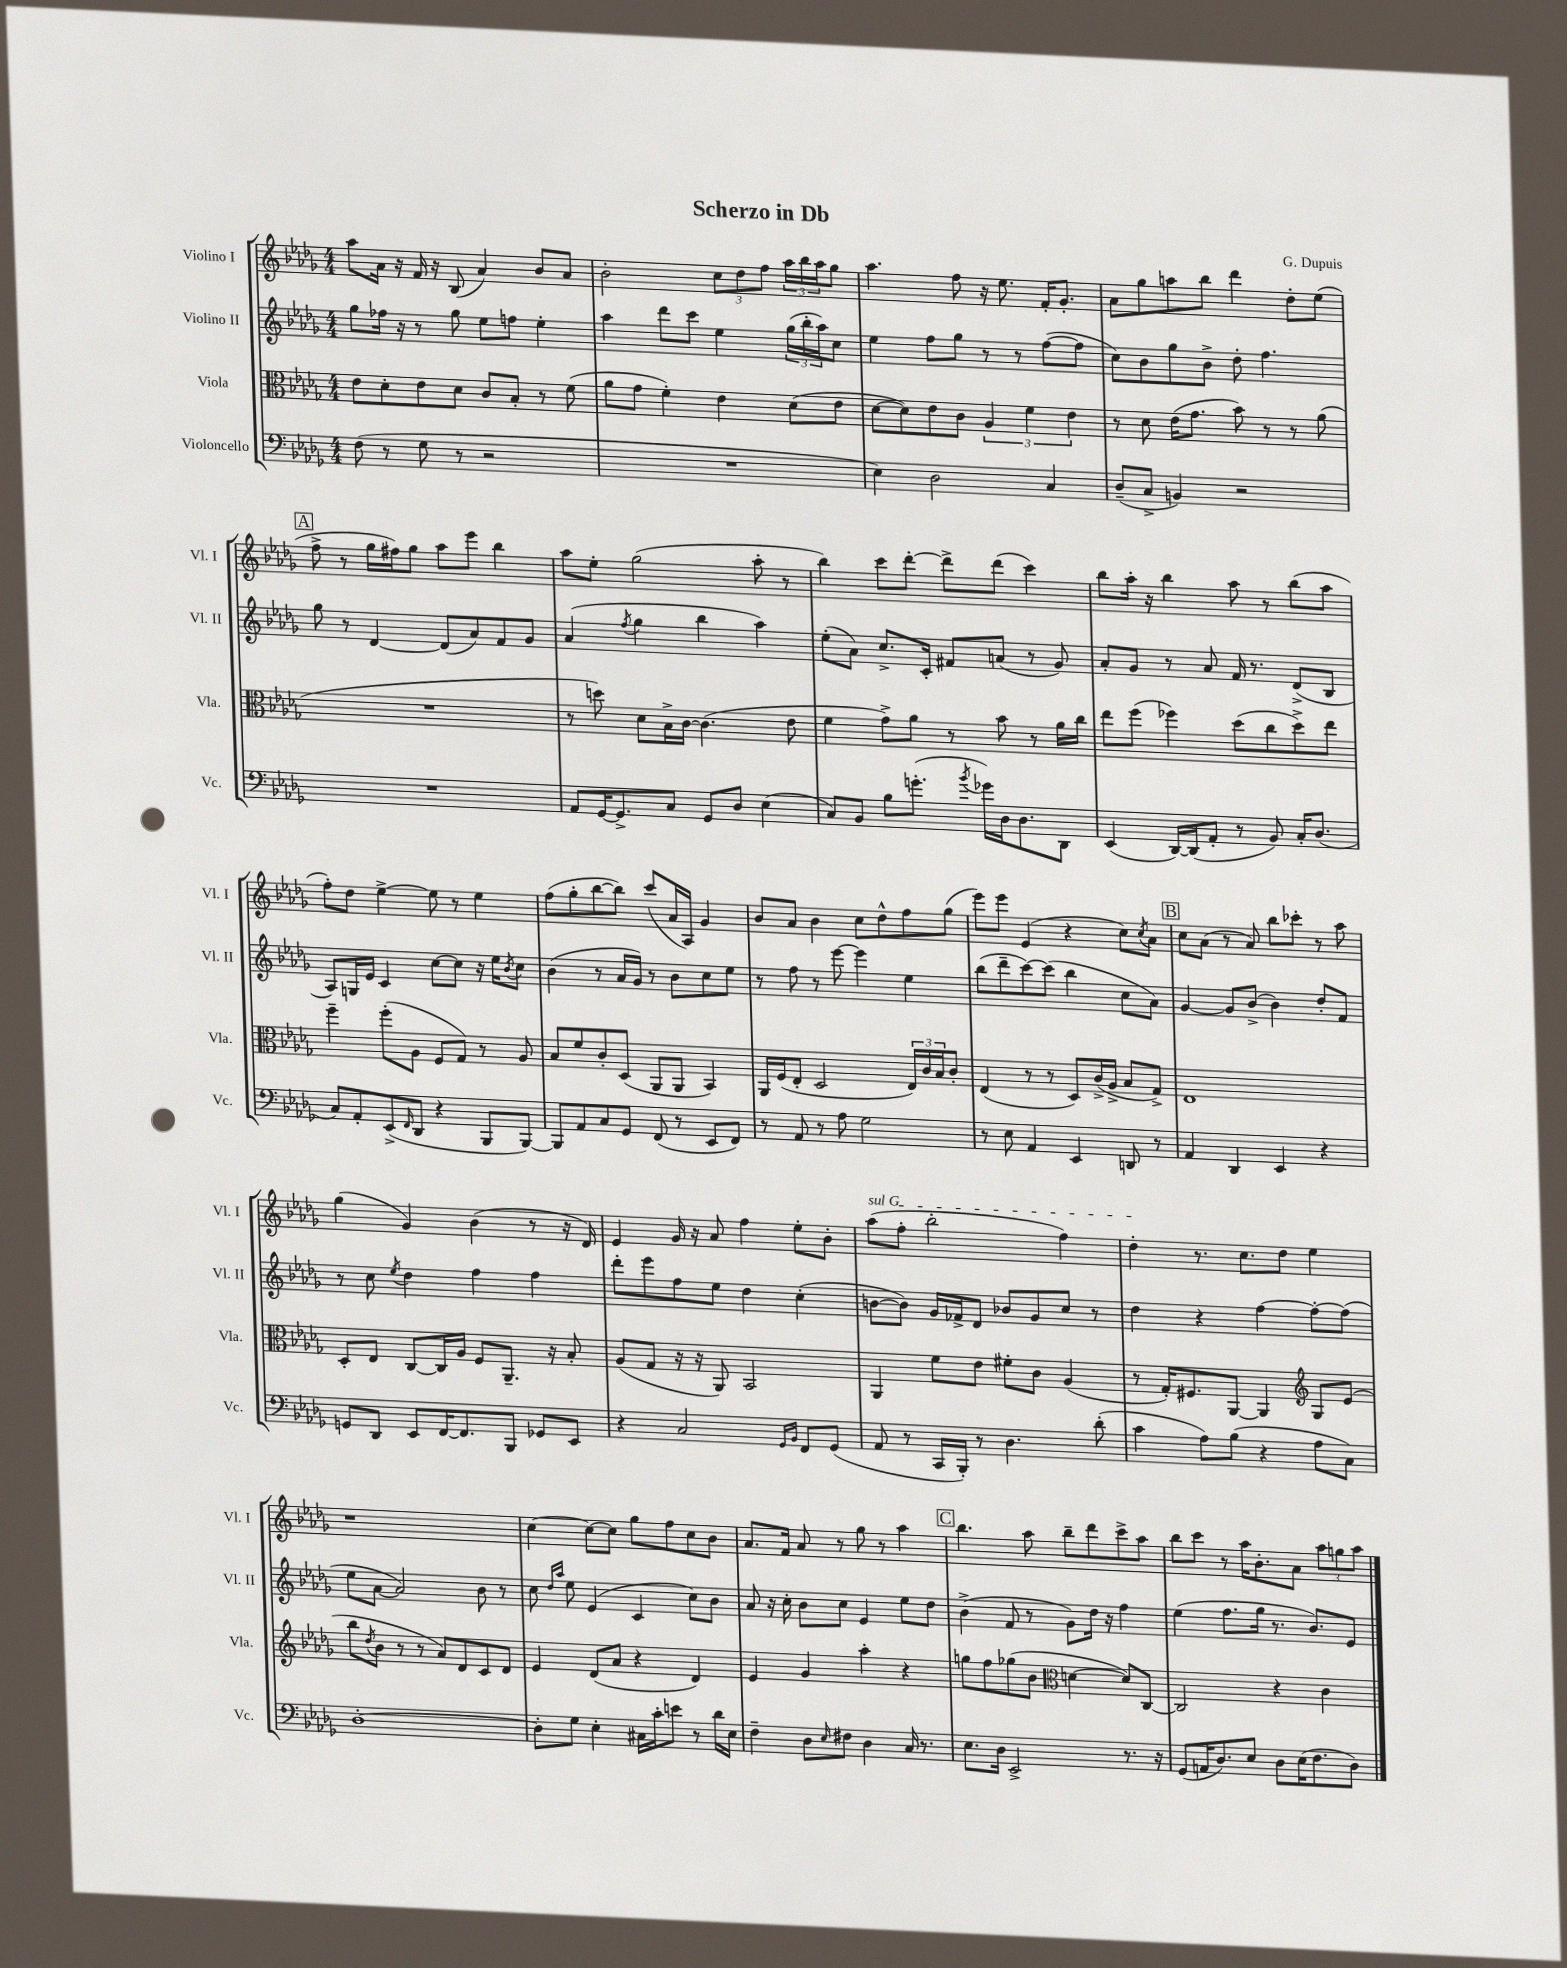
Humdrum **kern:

**kern	**kern	**kern	**kern
*part4	*part3	*part2	*part1
*staff4	*staff3	*staff2	*staff1
*I"Violoncello	*I"Viola	*I"Violino II	*I"Violino I
*I'Vc.	*I'Vla.	*I'Vl. II	*I'Vl. I
*clefF4	*clefC3	*clefG2	*clefG2
*k[b-e-a-d-g-]	*k[b-e-a-d-g-]	*k[b-e-a-d-g-]	*k[b-e-a-d-g-]
*M4/4	*M4/4	*M4/4	*M4/4
=1	=1	=1	=1
(8F\	8e-\L	8gg-\L	8aa-\L
8r	8d-'\	16ff-X\Jk	16a-\Jk
.	.	16r	16r
8G-\	8e-\	8r	16f/
.	.	.	16r
8r	8d-\J	8gg-\	(8B-/
2r	8c/L	8ee-\L	4a-/)
.	8B-'/J	8ffn\J	.
.	8r	4ee-'\	8b-/L
.	(8f\	.	8a-/J
=2	=2	=2	=2
1r	8a-\L	4aa-\	2b-'\
.	8g-\J	.	.
.	4f'\)	8ddd-\L	.
.	.	8ccc\J	.
.	4e-\	4ee-\	12cc\L
.	.	.	12dd-\
.	.	.	12ff\J
.	(8d-\L	(24gg-\LL	24aa-\LL
.	.	24bb-'\	24bb-\
.	.	24aa-\J)	24aa-\J
.	8e-\J	8cc\J	8gg-\J
=3	=3	=3	=3
4E-\)	[8d-\L	4ee-\	4.aa-\
.	8d-\])	.	.
2D-\	8e-\	8ff\L	.
.	8c\J	8gg-\J	8ff\
.	6A-/	8r	16r
.	.	.	8.ee-\
.	.	8r	.
.	6f\	.	.
4C/	.	([8ff\L	16f'/KL
.	.	.	8.g-'/J
.	6e-\	.	.
.	.	8ff\J]	.
=4	=4	=4	=4
(8D-~/L	8r	8cc\L)	8a-\L
8C^/J	8d-\	8b-\	8gg-\
4BBn/)	(16e-\KL	8gg-\	8aan\
.	8.g-\J	.	.
.	.	8b-^\J	8bb-\J
2r	8b-\)	8dd-'\	4ddd-\
.	8r	4.ff\	.
.	8r	.	8dd-'\L
.	(8a-\	.	(8ee-\J
!!LO:LB:g=z
!!LO:REH:place=s1:t=A
=5	=5	=5	=5
1r	1r	8gg-\	8ff^\
.	.	8r	8r
.	.	[4d-/	16gg-\LL
.	.	.	16ff#X\J)
.	.	.	8gg-\J
.	.	(8d-/L]	8aa-\L
.	.	8a-/)	8eee-\J
.	.	8f/	4bb-\
.	.	8g-/J	.
=6	=6	=6	=6
8AA-/L	8r	(4a-/	8aa-\L
[16GG-/K	8ddn\)	.	8ee-'\J
8.GG-^/]	.	.	.
.	.	8qff/	.
.	8d-\L	4gg-\	(2gg-\
8C/J	16B-^\L	.	.
.	[16c\JJ	.	.
8GG-/L	(4.c\]	4bb-\	.
8D-/J	.	.	.
(4E-\	.	4aa-\)	8aa-'\
.	8e-\	.	8r
=7	=7	=7	=7
8C/L)	4f\	(8ee-'\L	4bb-\)
8BB-/J	.	8a-\J)	.
8B-\L	8g-^\L)	8.cc^/L	8ccc\L
(8.gn'\J	8a-\J	.	[8ddd-'\J
.	.	16c'/Jk	.
.	8r	8f#X/L	8ddd-^\L]
8qb-/	.	.	.
16g-X\LL)	.	.	.
16D-\J	8b-\	(8an/J	(8ddd-\J
8.D-\	.	.	.
.	8r	8r	4ccc\)
8DD-\J	16a-\LL	8g-/)	.
.	16cc\JJ	.	.
=8	=8	=8	=8
(4EE-/	8ee-\L	8a-'/L	8bb-\L
.	(8ff\J	8g-/J	16aa-'\Jk
.	.	.	16r
[16DD-/LL)	4ff-X\)	8r	4bb-\
(16DD-/J]	.	.	.
8AA-'/J	.	8a-/	.
8r	(8dd-\L	16f/	8aa-\
.	.	8.r	.
8BB-/)	8cc\	.	8r
16C'/KL	8dd-^\)	(8d-^/L	(8bb-\L
(8.D-/J	.	.	.
.	8ee-\J	8B-/J	8aa-\J
!!LO:LB:g=z
=9	=9	=9	=9
8C/L)	4ff~\	8A-/L)	8ff'\L)
8AA-'/	.	16Gn/L	8dd-\J
.	.	16e-/JJ	.
(8EE-^/	(8ff'\L	4c/	[4ee-^\
16qqFF/	.	.	.
8DD-/J	8A-\J	.	.
4r	8F/L	[8cc\L	8ee-\]
.	8G-/J)	8cc\J]	8r
8BBB-/L	8r	16r	4ee-\
.	.	16ee-\KL	.
.	.	8qb-/	.
[8BBB-/J)	8A-/	8cc\J	.
=10	=10	=10	=10
8BBB-/L]	8B-/L	(4b-\	(8ff\L
8AA-/	8f/	.	8gg-'\
8C/	8c'/	8r	[8bb-\
8GG-/J	(8D-/J	16a-/LL	8bb-\J])
.	.	16g-/JJ)	.
(8FF/	8AA-/L	8r	(8ccc/L
8r	8AA-/J	8b-\L	16a-/L
.	.	.	16A-/JJ)
8EE-/L	4BB-/)	8cc\	4g-/
8FF/J)	.	8ee-\J	.
=11	=11	=11	=11
8r	16AA-/LL	8r	8b-/L
.	(16F/J	.	.
8AA-/	8E-'/J	8ff\	8a-/J
8r	2D-/	8r	4b-\
8A-\	.	[8eee-\	.
2G-\	.	4eee-\]	8cc\L
.	.	.	8dd-^^\
.	24E-/LL)	4ee-\	8ff\
.	24c/	.	.
.	24B-/J	.	.
.	8c'/J	.	(8gg-\J
=12	=12	=12	=12
8r	(4E-/	(8bb-\L	8eee-\L)
8E-\	.	8ddd-~\	8eee-\J
4AA-/	8r	[8ccc\)	(4e-/
.	8r	(8ccc\J]	.
4EE-/	8D-/L)	4bb-\	4r
.	(16c^/L	.	.
.	16A-^/JJ	.	.
8DDn/	8B-/L	8cc\L	8cc\L)
.	.	.	8qcc/
8r	8G-^/J)	8a-\J)	8a-\J
!!LO:REH:place=s1:t=B
=13	=13	=13	=13
4AA-/	1E-	[4g-/	8cc\L
.	.	.	(8a-\J
4DD-/	.	8g-/L]	8r
.	.	(8b-^/J	8a-/)
4EE-/	.	4b-\)	8bb-\L
.	.	.	8ccc-X'\J
4r	.	8dd-'/L	8r
.	.	8f/J	8aa-\
!!LO:LB:g=z
=14	=14	=14	=14
8GGn/L	8D-'/L	8r	(4gg-\
8DD-/J	8E-/J	8cc\	.
.	.	8qee-/	.
8EE-/L	[8C/L	4dd-\	4g-/)
[16FF/K	16C/L]	.	.
8.FF/]	16A-/JJ	.	.
.	8F/L	4ff\	(4b-\
8BBB-/J	8.AA-~/J	.	.
8GG-X/L	.	4ff\	8r
.	16r	.	.
8EE-/J	8B-'/	.	16r
.	.	.	16d-/)
=15	=15	=15	=15
4r	(8A-/L	8ddd-'\L	4e-/
.	8G-/J	8eee-\	.
2C/	16r	8ff\	16g-/
.	16r	.	16r
.	8AA-/)	8ee-\J	8a-/
.	2BB-/	4dd-\	4ff\
16qqGG-/LL	.	.	.
16qqBB-/JJ	.	.	.
8FF/L	.	(4cc'\	8ee-'\L
(8GG-/J	.	.	8b-'\J
=16	=16	=16	=16
!	!	!	!LO:TX:a:i:t=sul G
8AA-/	4AA-/	[8bn\L	(8aa-\L
8r	.	8b\J])	8ff'\J
16CC/LL	8f\L	16g-/LL	2bb-'\
16BBB-'/JJ)	.	16f-X^/J	.
8r	8e-\J	8d-/J	.
4.D-\	8f#X'\L	8b-X/L	.
.	8c\J	8g-/	.
.	(4A-/	8cc/J	4ff\)
(8d-'\	.	8r	.
=17	=17	=17	=17
4c\	8r	4dd-\	4dd-'\
.	16G-'/KL)	.	.
.	8.F#X/	.	.
8A-\L)	.	4r	8.r
(8B-\J	[8AA-/J	.	.
.	.	.	8.cc\L
4r	4AA-/]	[4ff\	.
.	.	.	8dd-\J
*	*clefG2	*	*
8A-\L	8G-/L	8ff'\L_	4ee-\
8C\J)	(8e-/J	(8ff\J]	.
!!LO:LB:g=z
=18	=18	=18	=18
[1D-'	8bb-\L	8ee-\L	1r
.	8qdd-/	.	.
.	8b-\J	[8a-\J	.
.	8r	2a-/])	.
.	8r	.	.
.	8a-/L)	.	.
.	8d-/	.	.
.	8c/	8b-\	.
.	8d-/J	8r	.
=19	=19	=19	=19
8D-'\L]	4e-/	8cc\	[4cc\
.	.	16qqdd-/LL	.
.	.	16qqaa-/JJ	.
8G-\J	.	8ee-\	.
4E-'\	(8d-/L	(4e-/	8cc\L_
.	8a-/J	.	8cc\J]
16C#X\LL	4r	4c/	8gg-\L
16c'\J	.	.	.
8en\J	.	.	8ff\
8r	4d-/)	8cc\L)	8cc\
16d-\LL	.	8b-\J	8b-\J
16E-\JJ	.	.	.
=20	=20	=20	=20
4F~\	4e-/	8a-/	8.a-/L
.	.	16r	.
.	.	16cc'\	16f/Jk
8D-\L	4g-/	8b-\L	8a-/
16qqE-/	.	.	.
8F#X\J	.	8cc\J	8r
4D-\	4aa-'\	4e-/	8gg-\
.	.	.	8r
16C/	4r	8ee-\L	4aa-\
8.r	.	.	.
.	.	8dd-\J	.
!!LO:REH:place=s1:t=C
=21	=21	=21	=21
8.E-\L	8ggn\L	(4b-^\	4.bb-\
.	8ff\	.	.
16D-\Jk	.	.	.
2EE-^/	(8gg-X\	8f/	.
.	8b-\J	8r	8aa-\
*	*clefC3	*	*
.	[4dn\	8g-\L)	8bb-~\L
.	.	16dd-\Jk	8ddd-\
.	.	16r	.
8.r	8d/L])	4ff\	8ccc^\
.	[8C/J	.	8aa-\J
16r	.	.	.
=22	=22	=22	=22
(8GG-/L	2C/]	(4ee-\	8bb-\L
16AAn/K	.	.	8ccc\J
8.D-/)	.	.	.
.	.	8.ff\L	8r
8E-/J	.	.	16aa-\KL
.	.	16gg-\Jk	8.b-'\
8D-\L	4r	8.r	.
(16E-\K	.	.	8a-\J
8.F\	.	8.b-/L)	.
.	4c\	.	12aa-\L
.	.	.	12ggn\
8D-\J)	.	8e-/J	.
.	.	.	12aa-\J
==	==	==	==
*-	*-	*-	*-
